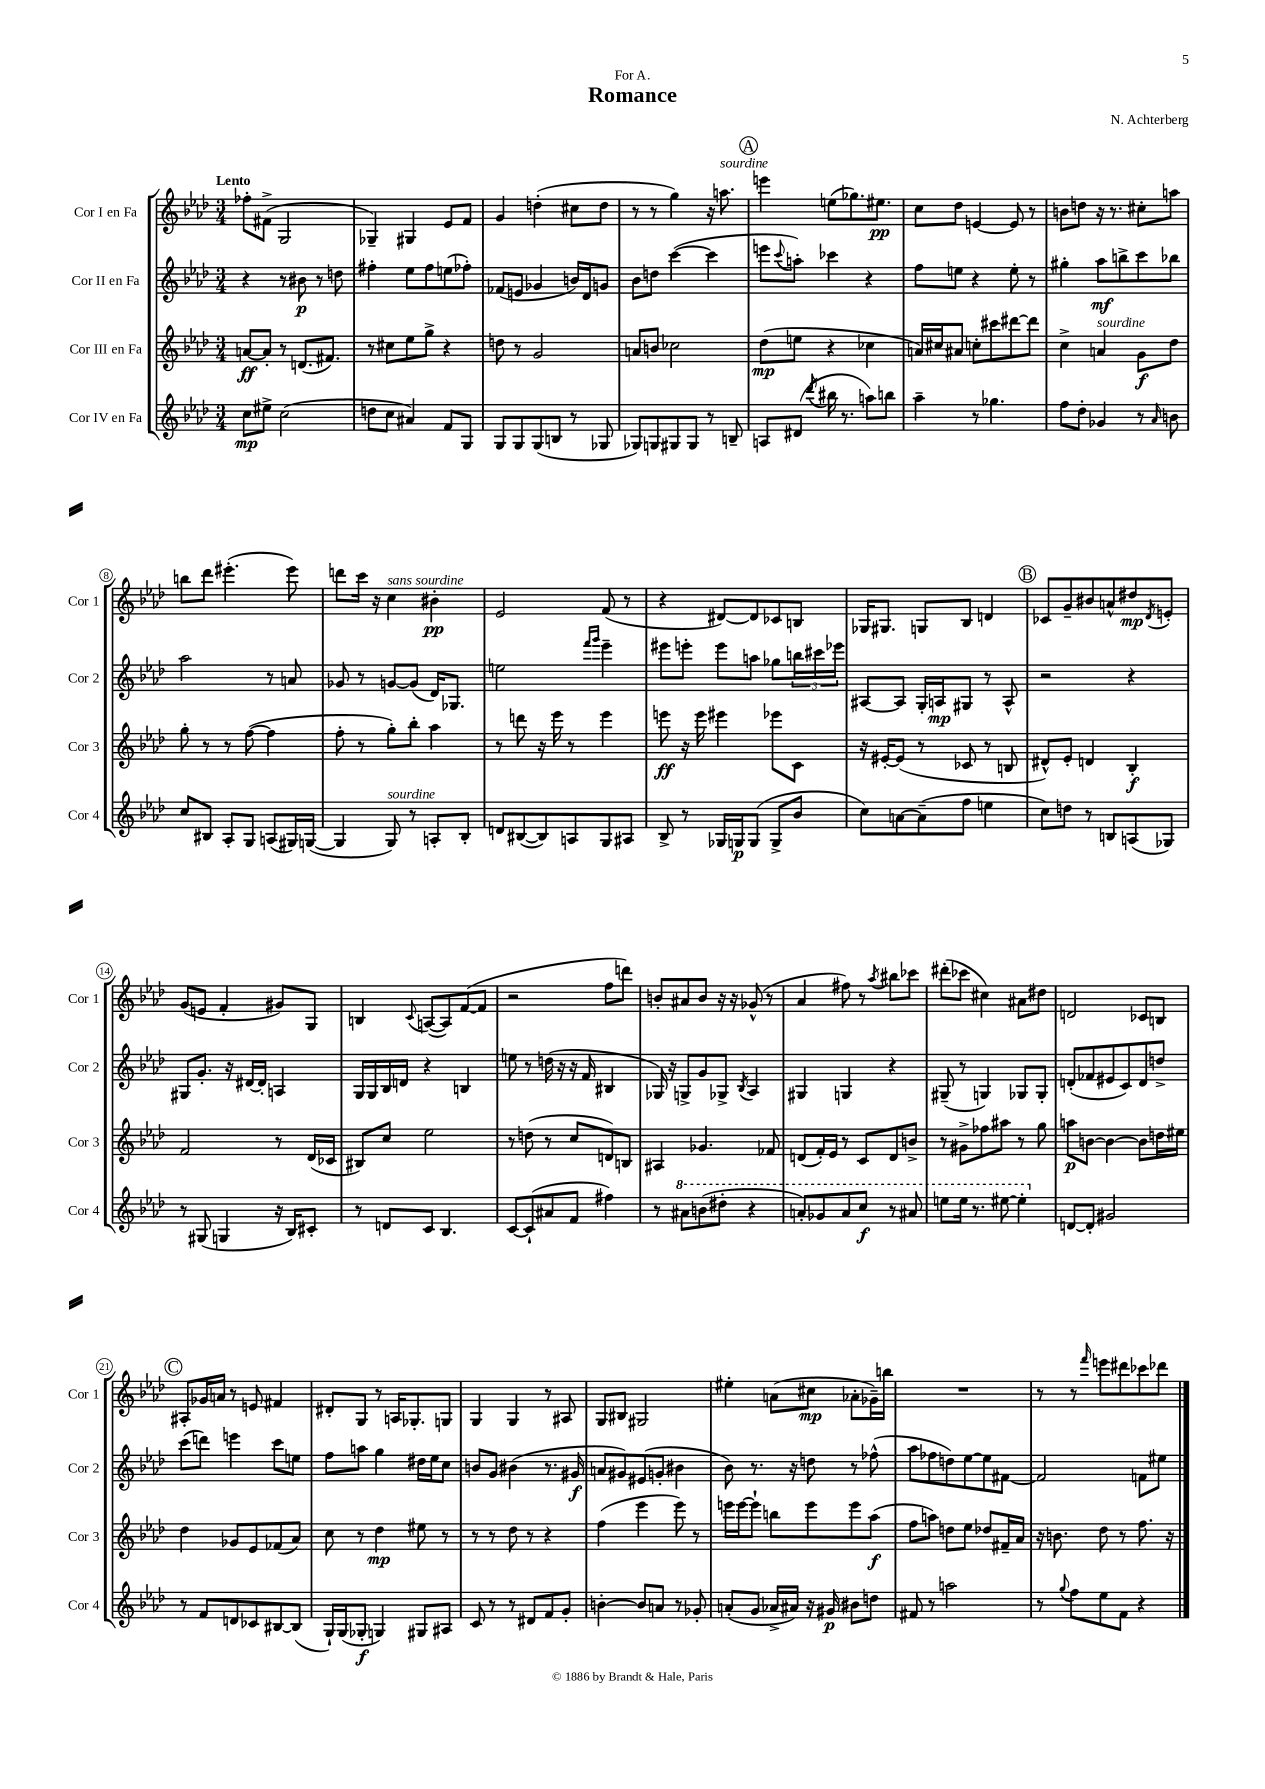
\header { title = "Romance" composer = "N. Achterberg" dedication = "For A." }
<<
\new StaffGroup <<
\new Staff = "s0" \with { instrumentName = "Cor I en Fa" shortInstrumentName = "Cor 1" } {
    \clef treble \key aes \major \numericTimeSignature \time 3/4 \tempo "Lento"
    fes''8-. fis'8->( g2 |
    ges4--) gis4 ees'8 f'8 |
    g'4 d''4-.( cis''8 d''8 |
    r8 r8 g''4) r16 a''8.^\markup { \italic "sourdine" } |
    \mark \markup { \circle "A" } e'''4 e''8( ges''8.) eis''8.\pp |
    c''8 des''8 e'4~ e'8 r8 |
    b'8 d''8 r16 r8. cis''8-. a''8 |
    b''8 des'''8 eis'''4.-.( eis'''8) |
    d'''8 c'''16 r16 c''4^\markup { \italic "sans sourdine" } bis'4-.\pp |
    ees'2 f'8( r8 |
    r4 dis'8~) dis'8 ces'8 b8 |
    ges16 gis8. g8 bes8 d'4 |
    \mark \markup { \circle "B" } ces'8 g'8-- bis'8 a'8-^ dis''8\mp \acciaccatura { des'8 } e'8-. |
    g'8( e'8 f'4-. gis'8) g8 |
    b4 \appoggiatura { c'8 } a8~( a8) f'8~( f'8 |
    r2 f''8 d'''8) |
    b'8-. ais'8 b'8 r16 r16 ges'8-^( r8 |
    aes'4 fis''8) r8 \acciaccatura { aes''8 } bis''8 ces'''8 |
    dis'''8-.( ces'''8 cis''4) ais'8 dis''8 |
    d'2 ces'8 b8 |
    \mark \markup { \circle "C" } ais8-. ges'16 a'16 r8 e'8 fis'4 |
    dis'8-. g8 r8 a16 ges8.-. g8 |
    g4 g4 r8 ais8 |
    g8 bis8 gis2 |
    eis''4-. a'8( cis''8\mp aes'8-. ges'16--) b''16 |
    R2. |
    r8 r8 \grace { f'''16 } e'''8 dis'''8 ces'''8 des'''8 \bar "|." |
}
\new Staff = "s1" \with { instrumentName = "Cor II en Fa" shortInstrumentName = "Cor 2" } {
    \clef treble \key aes \major \numericTimeSignature \time 3/4
    r4 r8 bis'8\p r8 d''8 |
    fis''4-. ees''8 fis''8 e''8( fes''8-.) |
    fes'8( e'8 ges'4 b'16) des'16 g'8 |
    bes'8 d''8 c'''4~( c'''4 |
    \mark \markup { \circle "A" } e'''8 \appoggiatura { c'''8 } a''8-.) ces'''4 r4 |
    f''8 e''8 r4 e''8-. r8 |
    gis''4-. aes''8\mf b''8-> c'''8 bes''8 |
    aes''2 r8 a'8 |
    ges'8 r8 g'8~ g'8( des'16) ges8. |
    e''2 \grace { f'''16 g'''16 } ees'''4-- |
    eis'''8 e'''8-. e'''8 a''8 ges''8 \tuplet 3/2 { b''16 cis'''16 ees'''16 } |
    ais8~ ais8 g16-. a16\mp gis8 r8 a8-^ |
    \mark \markup { \circle "B" } r2 r4 |
    gis8 g'8.-. r16 dis'16~ dis'16-. a4 |
    g16 g16 bes16 d'16 r4 b4 |
    e''8 r8 d''16( r16 r16 f'16 bis4 |
    ges16) r16 g8-> g'8 ges8-> \acciaccatura { bes8 } aes4 |
    gis4 g4 r4 |
    gis8--( r8 g4) ges8 ges8-. |
    d'8-.( fes'8 eis'8 c'8) d'8 d''8-> |
    \mark \markup { \circle "C" } c'''8( d'''8) e'''4 c'''8 e''8 |
    f''8 a''8 g''4 dis''16 ees''16 c''8 |
    b'8 g'8 bis'4( r8. gis'16\f |
    a'8 gis'8) eis'8( g'8-. bis'4 |
    bes'8) r8. r16 d''8 r8 fes''8-^( |
    aes''8 fes''8 d''8) ees''8~ ees''8 fis'8~ |
    fis'2 f'8 eis''8 \bar "|." |
}
\new Staff = "s2" \with { instrumentName = "Cor III en Fa" shortInstrumentName = "Cor 3" } {
    \clef treble \key aes \major \numericTimeSignature \time 3/4
    a'8~\ff a'8-. r8 d'8.( fis'8.) |
    r8 cis''8 ees''8 g''8-> r4 |
    d''8 r8 g'2 |
    a'8 b'8 ces''2 |
    \mark \markup { \circle "A" } des''8\mp( e''8 r4 ces''4 |
    a'16) cis''16 ais'8 c''8-. cis'''8 dis'''8~ dis'''8 |
    c''4-> a'4^\markup { \italic "sourdine" } g'8\f des''8 |
    g''8-. r8 r8 f''8~( f''4 |
    f''8-. r8 g''8-.) bes''8-. aes''4 |
    r8 d'''8 r16 ees'''16 r8 ees'''4 |
    e'''8\ff r16 e'''16 eis'''4 ees'''8 c'8 |
    r16 eis'16~-. eis'8( r8 ces'8 r8 b8 |
    \mark \markup { \circle "B" } dis'8-^) ees'8-. d'4 bes4-.\f |
    f'2 r8 des'16( ces'16 |
    bis8) c''8 ees''2 |
    r8 d''8( r8 c''8 d'8) b8 |
    ais4 ges'4. fes'8 |
    d'8( f'16-.) ees'16 r8 c'8 d'8 b'8-> |
    r8 gis'8-> fes''8 ais''8 r8 g''8 |
    a''8\p b'8~ b'4~ b'8 d''16 eis''16 |
    \mark \markup { \circle "C" } des''4 ges'8 ees'8 fes'8( aes'8) |
    c''8 r8 des''4\mp eis''8 r8 |
    r8 r8 des''8 r8 r4 |
    f''4( ees'''4 ees'''8) r8 |
    e'''16 e'''16~ e'''8-! b''8 e'''8 e'''8 aes''8\f( |
    f''8 a''8) d''8 ees''8 des''8 fis'16-- aes'16 |
    r16 b'8. des''8 r8 f''8. r16 \bar "|." |
}
\new Staff = "s3" \with { instrumentName = "Cor IV en Fa" shortInstrumentName = "Cor 4" } {
    \clef treble \key aes \major \numericTimeSignature \time 3/4
    c''8\mp eis''8-> c''2( |
    d''8 c''8 ais'4) f'8 g8 |
    g8 g8 g8( b8 r8 ges8 |
    ges8) g8 gis8 gis8 r8 b8-- |
    \mark \markup { \circle "A" } a8 dis'8( \acciaccatura { des'''8 } bis''16 r8. a''8) b''8 |
    aes''4-- r8 ges''4. |
    f''8 des''8-. ges'4 r8 \grace { aes'16 } b'8 |
    c''8 bis8 aes8-. g8 a8( gis16) g16~( |
    g4 g8^\markup { \italic "sourdine" }) r8 a8-. bes8-. |
    d'8 bis8~( bis8) a8 g8 ais8 |
    bes8-> r8 ges16 g16\p g8( g8-> bes'8 |
    c''8) a'8~ a'8--( f''8 e''4 |
    \mark \markup { \circle "B" } c''8) d''8 r8 b8 a8( ges8) |
    r8 gis8( g4 r16 bes16) cis'8-. |
    r8 d'8 c'8 bes4. |
    c'8~ c'8-!( ais'8 f'8 fis''4) |
    r8 \ottava #1 ais''8 b''8( dis'''8-. r4 |
    a''8-.) ges''8 a''8 c'''8\f r8 ais''8 |
    e'''8 e'''16 r8. eis'''8~ eis'''4-. \ottava #0 |
    d'8~ d'8-. gis'2 |
    \mark \markup { \circle "C" } r8 f'8 d'8 ces'8 bis8~ bis8( |
    g16-!) g16( ges8-.\f g4) gis8 ais8 |
    c'8 r8 r8 dis'8 f'8 g'8-. |
    b'4~-. b'8 a'8 r8 ges'8-. |
    a'8-.( g'8 aes'16-> ais'16) r16 gis'16\p bis'8 d''8 |
    fis'8 r8 a''2 |
    r8 \appoggiatura { g''8 } f''8 ees''8 f'8 r4 \bar "|." |
}
>>
>>
\layout { \context { \Score \override BarNumber.stencil = #(make-stencil-circler 0.1 0.3 ly:text-interface::print) } }
